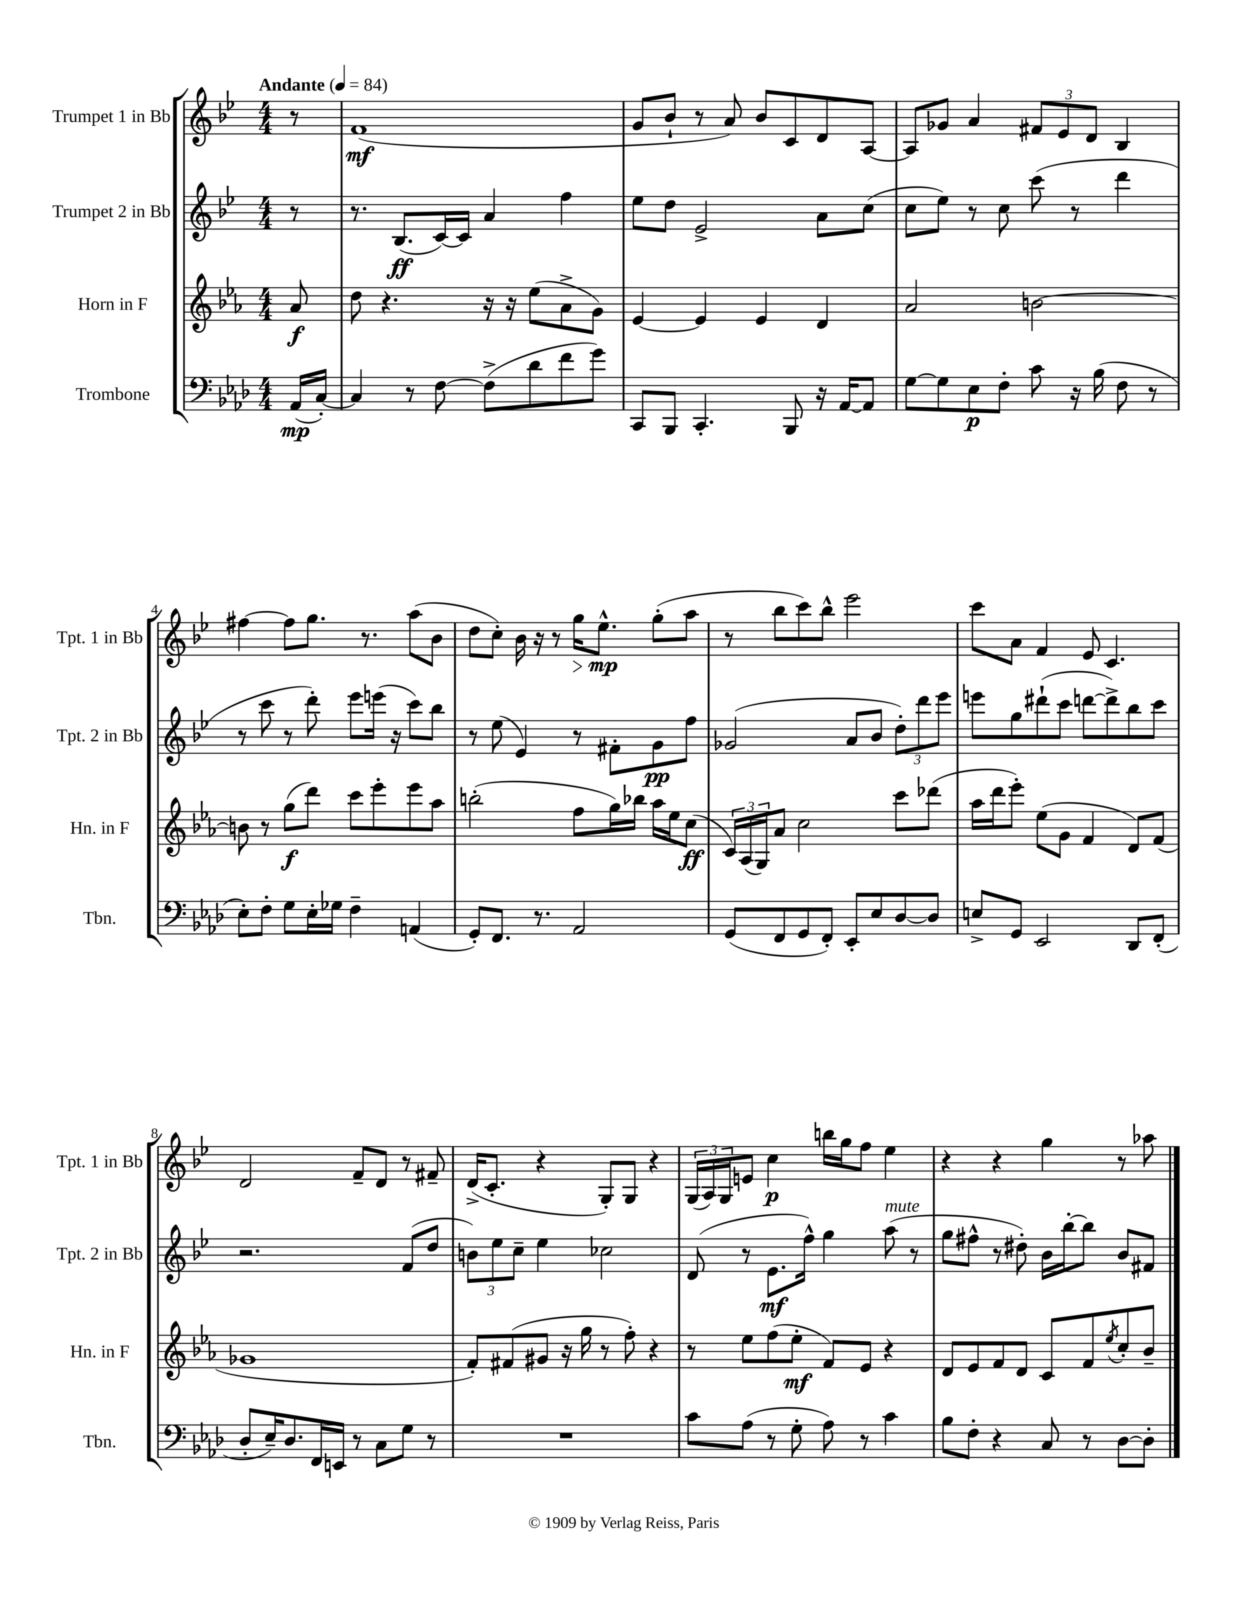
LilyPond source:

<<
\new StaffGroup <<
\new Staff = "s0" \with { instrumentName = "Trumpet 1 in Bb" shortInstrumentName = "Tpt. 1 in Bb" } {
    \clef treble \key bes \major \numericTimeSignature \time 4/4 \partial 8 \tempo "Andante" 4 = 84
    r8 |
    f'1\mf( |
    g'8 bes'8-! r8 a'8) bes'8 c'8 d'8 a8~ |
    a8 ges'8 a'4 \tuplet 3/2 { fis'8 ees'8 d'8 } bes4 |
    fis''4~ fis''8 g''8. r8. a''8( bes'8 |
    d''8 c''8-.) bes'16 r16 r8 g''16\> ees''8.-^\mp\! g''8-.( a''8 |
    r8 bes''8 c'''8) bes''8-^ ees'''2 |
    c'''8 a'8 f'4 ees'8 c'4. |
    d'2 f'8-- d'8 r8 fis'8-- |
    d'16->( c'8.-. r4 g8-.) g8 r4 |
    \tuplet 3/2 { g16( a16) g16 } e'8 c''4\p b''16 g''16 f''8 ees''4 |
    r4 r4 g''4 r8 aes''8 \bar "|." |
}
\new Staff = "s1" \with { instrumentName = "Trumpet 2 in Bb" shortInstrumentName = "Tpt. 2 in Bb" } {
    \clef treble \key bes \major \numericTimeSignature \time 4/4 \partial 8
    r8 |
    r8. bes8.\ff( c'16~) c'16 a'4 f''4 |
    ees''8 d''8 ees'2-> a'8 c''8( |
    c''8 ees''8) r8 c''8 c'''8( r8 d'''4 |
    r8 c'''8 r8 d'''8-.) ees'''8 e'''16( r16 c'''8) bes''8 |
    r8 ees''8( ees'4) r8 fis'8-. g'8\pp f''8 |
    ges'2( a'8 bes'8 \tuplet 3/2 { d''8-.) d'''8 ees'''8 } |
    e'''8 g''8 dis'''8-!( c'''8 d'''8~ d'''8->) bes''8 c'''8 |
    r2. f'8( d''8 |
    \tuplet 3/2 { b'8) ees''8 c''8-- } ees''4 ces''2 |
    d'8( r8 ees'8.\mf f''16-^) g''4 a''8^\markup { \italic "mute" }( r8 |
    g''8 fis''8-^ r8 dis''8-.) bes'16 bes''16~-. bes''8 bes'8 fis'8 \bar "|." |
}
\new Staff = "s2" \with { instrumentName = "Horn in F" shortInstrumentName = "Hn. in F" } {
    \clef treble \key ees \major \numericTimeSignature \time 4/4 \partial 8
    aes'8\f |
    d''8 r4. r16 r16 ees''8( aes'8-> g'8) |
    ees'4~ ees'4 ees'4 d'4 |
    aes'2 b'2~ |
    b'8 r8 g''8\f( d'''8) c'''8 ees'''8-. ees'''8 aes''8 |
    b''2-.( f''8 g''16) bes''16 aes''16 ees''16 c''8\ff( |
    \tuplet 3/2 { c'16) aes16( g16) } aes'8 c''2 c'''8 des'''8( |
    aes''16 d'''16 ees'''8-.) ees''8( g'8 f'4 d'8) f'8( |
    ges'1 |
    f'8-.) fis'8( gis'8 r16 g''16 r8 f''8-.) r4 |
    r8 ees''8 f''8( ees''8-.\mf f'8) ees'8 r4 |
    d'8 ees'8 f'8 d'8 c'8 f'8 \acciaccatura { ees''8 } c''8-. bes'8-- \bar "|." |
}
\new Staff = "s3" \with { instrumentName = "Trombone" shortInstrumentName = "Tbn." } {
    \clef bass \key aes \major \numericTimeSignature \time 4/4 \partial 8
    aes,16\mp( c16~-.) |
    c4 r8 f8~ f8->( des'8 f'8 g'8) |
    c,8 bes,,8 c,4.-. bes,,8 r16 aes,16~ aes,8 |
    g8~ g8 ees8\p f8-. c'8 r16 bes16( f8 r8 |
    ees8-.) f8-. g8 ees16-. ges16 f4-- a,4( |
    g,8-.) f,8. r8. aes,2 |
    g,8( f,8 g,8 f,8-.) ees,8-. ees8 des8~ des8 |
    e8-> g,8 ees,2 des,8 f,8-.( |
    des8-. ees16--) des8. f,16 e,16 r8 c8 g8 r8 |
    R1 |
    c'8 aes8( r8 g8-. aes8) r8 c'4 |
    bes8 f8-. r4 c8 r8 des8~ des8-. \bar "|." |
}
>>
>>
